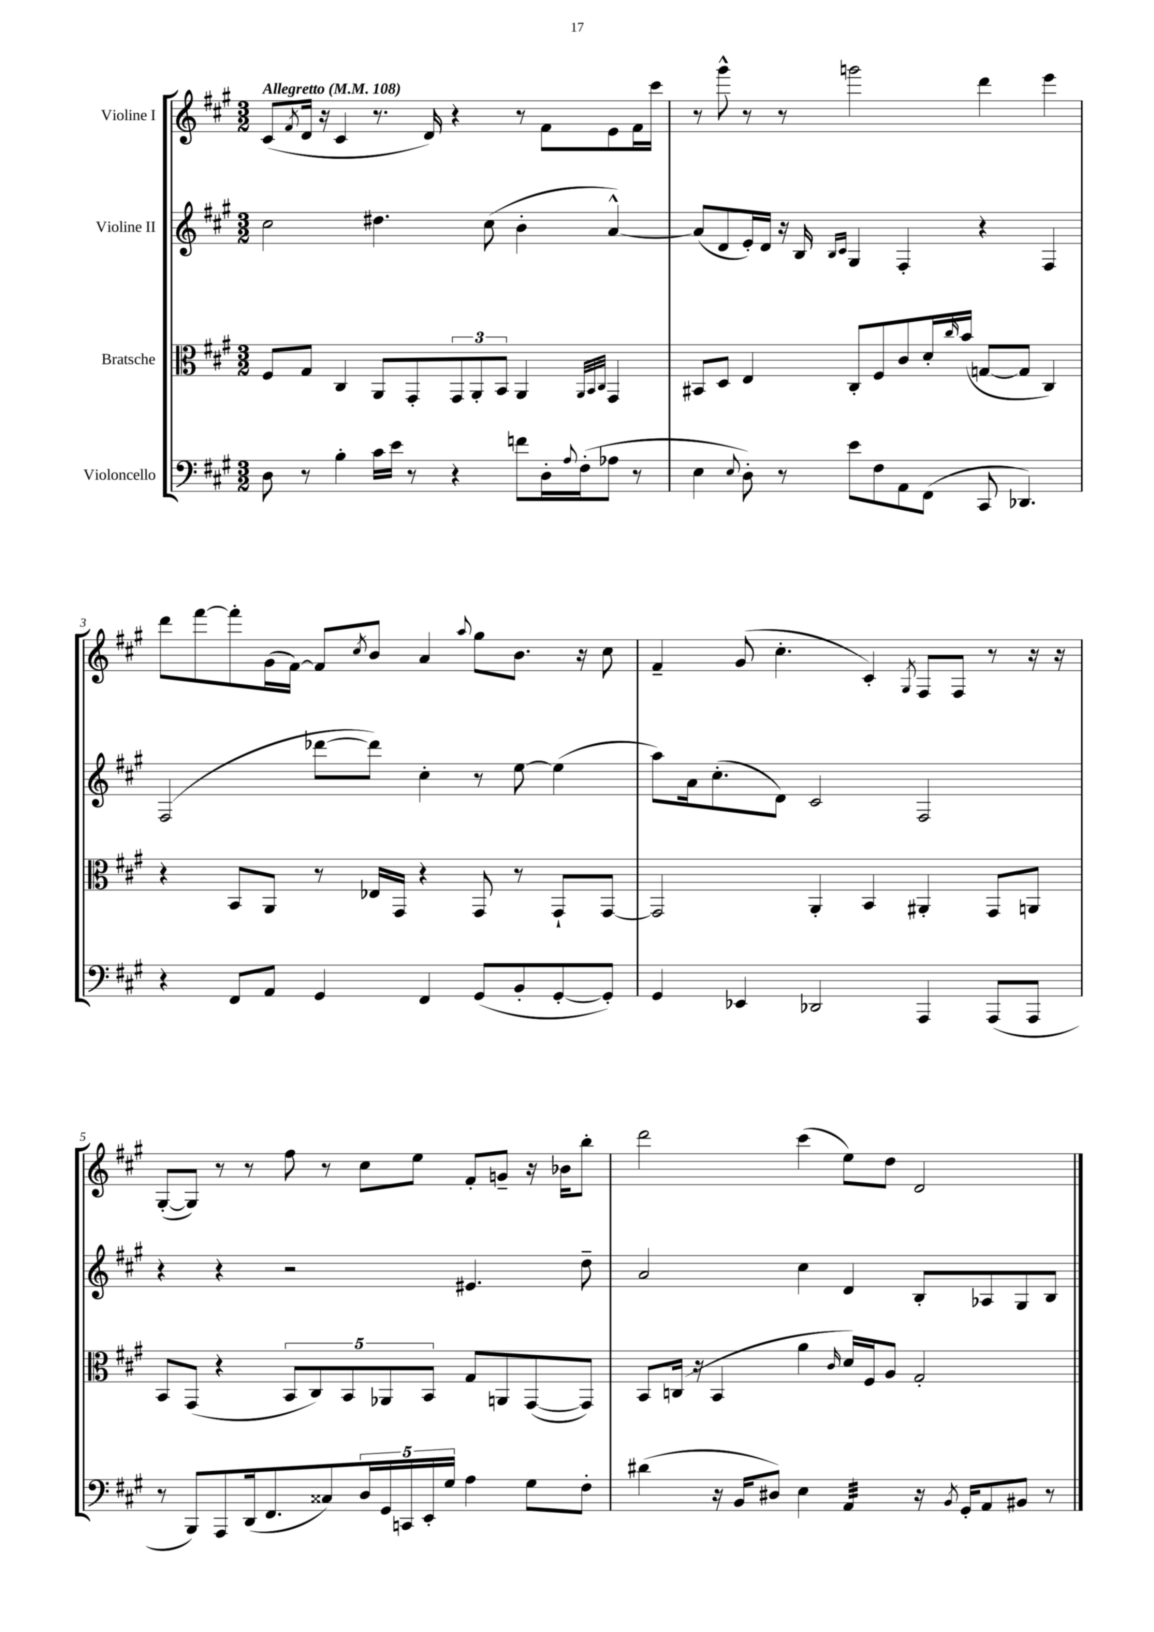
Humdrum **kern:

**kern	**kern	**kern	**kern
*staff4	*staff3	*staff2	*staff1
*clefF4	*clefC3	*clefG2	*clefG2
*k[f#c#g#]	*k[f#c#g#]	*k[f#c#g#]	*k[f#c#g#]
*M3/2	*M3/2	*M3/2	*M3/2
*MM108	*MM108	*MM108	*MM108
8D	8F#	2cc#	(8c#
.	.	.	8qf#
8r	8G#	.	16d
.	.	.	16r
4B'	4C#	.	4c#
16c#	8AA	4.dd#	8.r
16e	.	.	.
8r	8GG#'	.	.
.	.	.	16d)
4r	12GG#	.	4r
.	12AA'	.	.
.	.	(8cc#	.
.	12BB	.	.
8f	4AA	4b'	8r
16D'	.	.	8f#
8qqA	.	.	.
(16F#'	.	.	.
.	32qqAA	.	.
.	32qqBB	.	.
.	32qqC#	.	.
8A-	4GG#	[4a^^)	8e
8r	.	.	16f#
.	.	.	16ccc#
=	=	=	=
4E	8BB#	(8a]	8r
.	8D	8d	8ggg#^^
8qqE	.	.	.
8D')	4E	16e')	8r
.	.	16d	.
8r	.	16r	8r
.	.	16B	.
.	.	16qqB	.
.	.	16qqc#	.
8e	8C#'	4G#	2ggg
8F#	8F#	.	.
8AA	8c#	4F#'	.
(8FF#	16d'	.	.
.	16qqcc#	.	.
.	(16b	.	.
8CC#	[8G	4r	4ddd
4.DD-)	8G]	.	.
.	4C#)	4F#	4eee
=	=	=	=
4r	4r	(2F#	8ddd
.	.	.	[8fff#
8FF#	8BB	.	8fff#']
8AA	8AA	.	(16g#
.	.	.	[16f#)
4GG#	8r	[8ddd-	8f#]
.	.	.	8qcc#
.	16E-	8ddd-])	8b
.	16GG#	.	.
4FF#	4r	4cc#'	4a
.	.	.	8qqaa
(8GG#	8GG#	8r	8gg#
8BB'	8r	[8ee	8.b
[8GG#'	8GG#`	(4ee]	.
.	.	.	16r
8GG#'])	[8GG#	.	8cc#
=	=	=	=
4GG#	2GG#]	8aa)	4f#~
.	.	16a	.
.	.	(8.cc#'	.
4EE-	.	.	(8g#
.	.	8d)	4.cc#'
2DD-	4AA'	2c#	.
.	4BB	.	4c#')
.	.	.	8qG#
4AAA	4AA#'	2F#	8F#
.	.	.	8F#
(8AAA	8GG#	.	8r
8AAA	8AA	.	16r
.	.	.	16r
=	=	=	=
8r	8BB	4r	([8G#'
8BBB)	(8GG#	.	8G#])
8AAA	4r	4r	8r
(16DD	.	.	8r
8.FF#	.	.	.
.	10BB	2r	8ff#
.	10C#)	.	.
8C##)	.	.	8r
.	10BB	.	.
20D	.	.	8cc#
20GG#	10AA-	.	.
20CC	.	.	.
.	.	.	8ee
20EE'	10BB	.	.
20G#	.	.	.
4A	8G#	4.e#	8f#'
.	8AA	.	8g~
8G#	([8GG#	.	16r
.	.	.	16b-
8F#'	8GG#])	8dd~	8bb'
=	=	=	=
(4d#	8BB	2a	2ddd
.	(16C	.	.
.	16r	.	.
16r	4BB	.	.
16BB	.	.	.
8D#)	.	.	.
4E	4a	4cc#	(4ccc#
.	16qqc#	.	.
4AA	16d)	4d	8ee)
.	16F#	.	.
.	8A	.	8dd
16r	2G#'	8B'	2d
8qBB	.	.	.
16GG#'	.	.	.
8AA	.	8A-	.
8BB#	.	8G#	.
8r	.	8B	.
==	==	==	==
*-	*-	*-	*-
